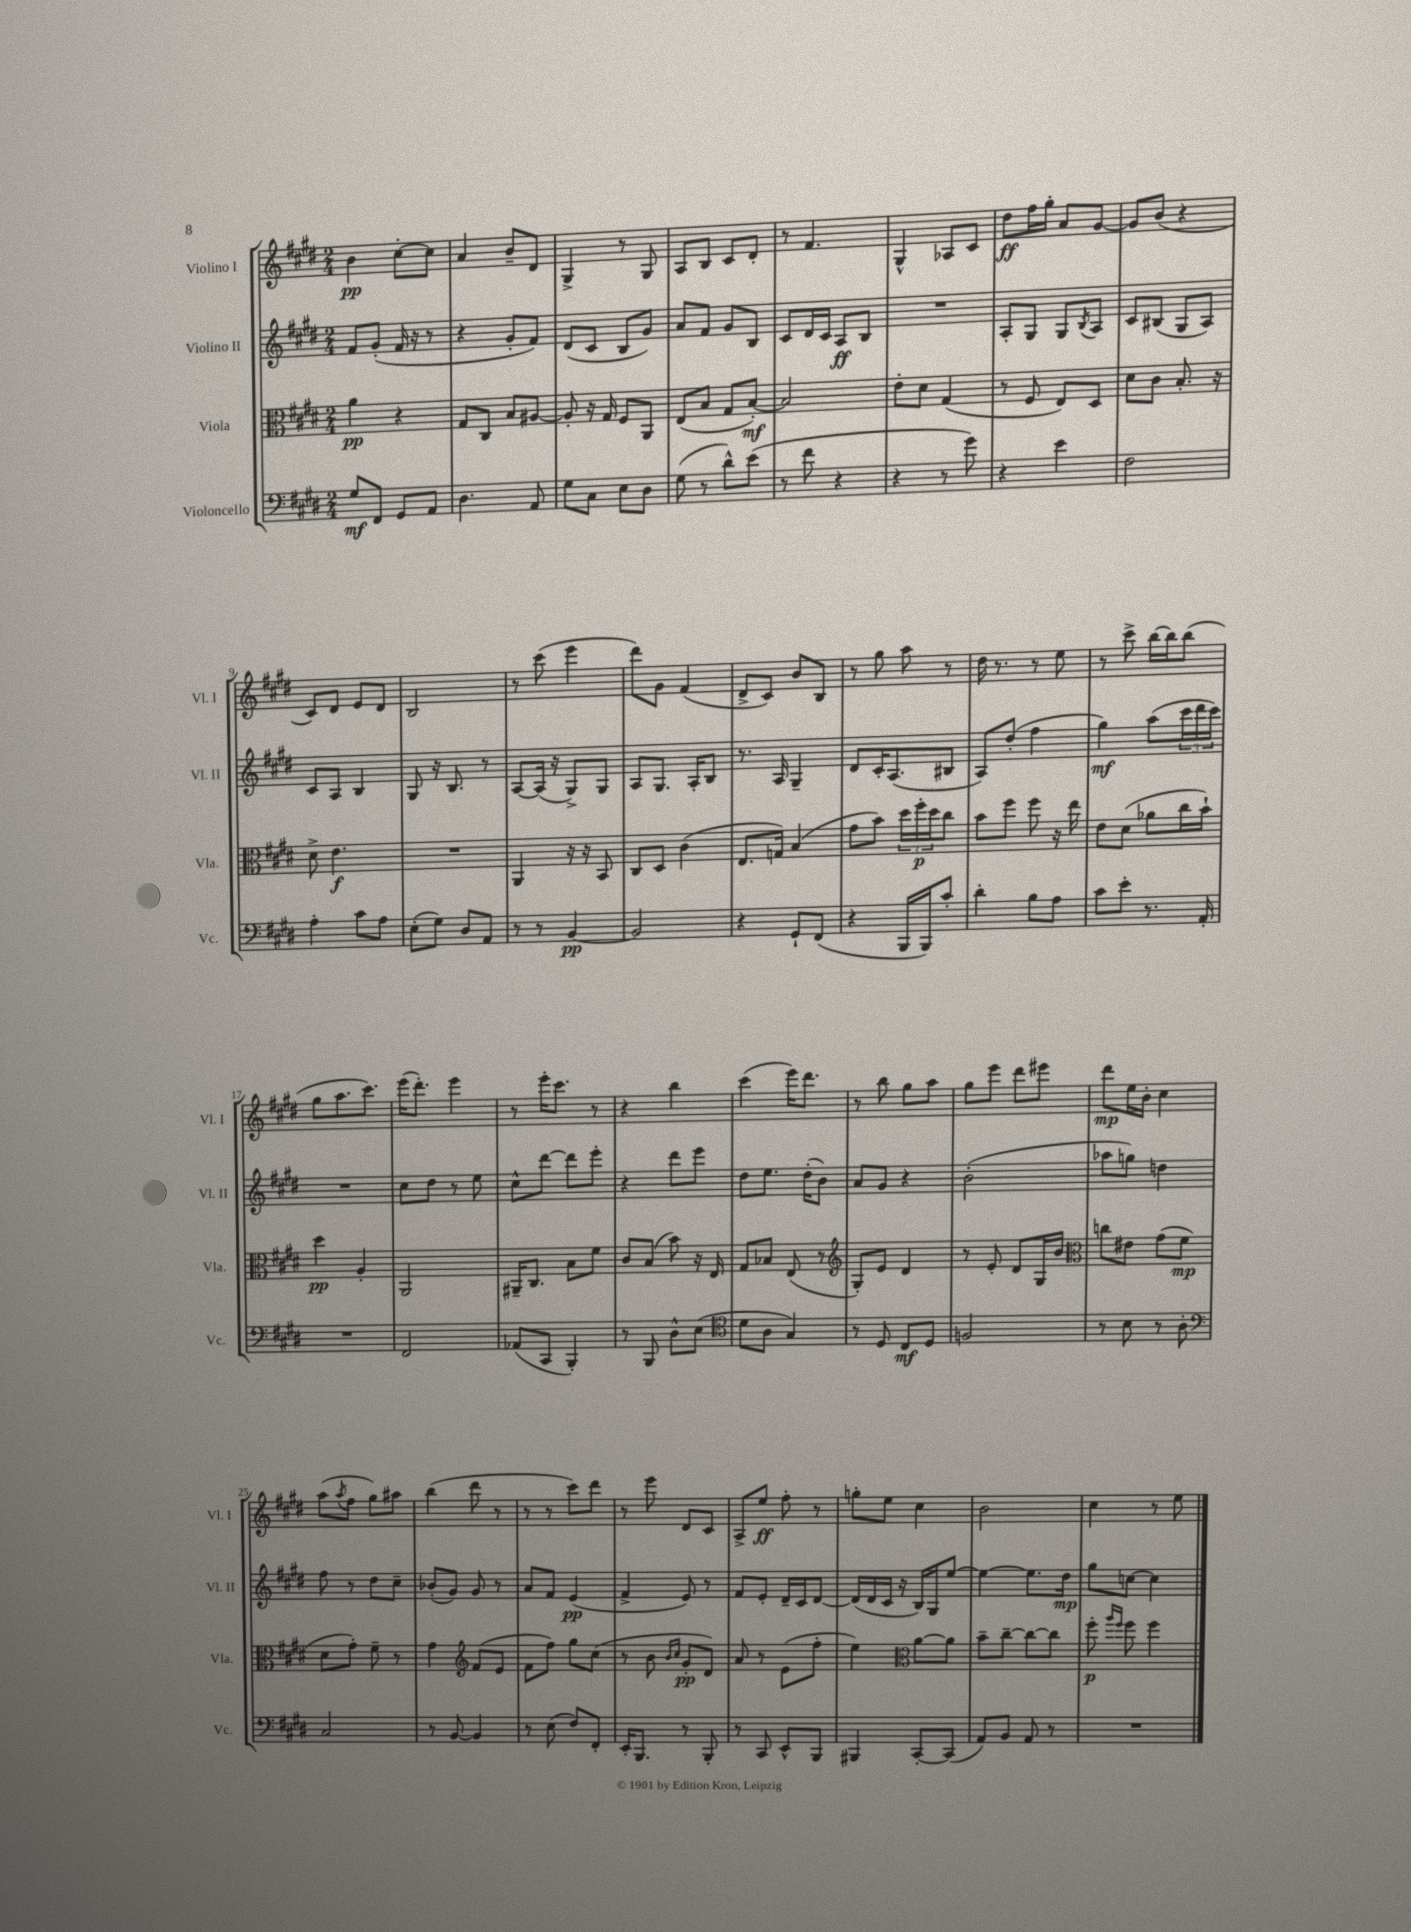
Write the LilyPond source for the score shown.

<<
\new StaffGroup <<
\new Staff = "s0" \with { instrumentName = "Violino I" shortInstrumentName = "Vl. I" } {
    \clef treble \key e \major \numericTimeSignature \time 2/4
    b'4\pp cis''8~-. cis''8 |
    a'4 b'8-- dis'8 |
    gis4-> r8 gis8 |
    a8 b8 cis'8 dis'8-. |
    r8 fis'4. |
    gis4-^ aes8 cis'8 |
    dis''8\ff fis''16 gis''16-. a'8 gis'8~ |
    gis'8 b'8( r4 |
    cis'8) dis'8 e'8 dis'8 |
    b2 |
    r8 cis'''8( e'''4 |
    dis'''8) gis'8 fis'4( |
    dis'8-> cis'8) b'8 b8 |
    r8 gis''8 a''8 r8 |
    dis''16 r8. r8 e''8 |
    r8 cis'''8-> b''16~ b''16 b''8( |
    gis''8 a''8. cis'''8.) |
    e'''16( dis'''8.-.) e'''4 |
    r8 e'''16-. cis'''8. r8 |
    r4 b''4 |
    cis'''4( e'''16) dis'''8. |
    r8 b''8 gis''8 a''8 |
    gis''8 e'''8 dis'''8 eis'''8 |
    dis'''8\mp e''16 b'16-. cis''4 |
    a''8( \acciaccatura { a''8 } fis''8 gis''8) ais''8 |
    b''4( dis'''8 r8 |
    r8 r8 cis'''8) dis'''8 |
    r8 e'''8 dis'8 cis'8 |
    a8-> e''8\ff fis''8-. r8 |
    g''8-. e''8 cis''4 |
    b'2 |
    cis''4 r8 e''8 \bar "|." |
}
\new Staff = "s1" \with { instrumentName = "Violino II" shortInstrumentName = "Vl. II" } {
    \clef treble \key e \major \numericTimeSignature \time 2/4
    fis'8 gis'8-.( fis'16 r16 r8 |
    r4 gis'8-. fis'8) |
    dis'8( cis'8 b8 gis'8) |
    a'8 fis'8 gis'8 b8 |
    cis'8 dis'16 cis'16 a8\ff b8 |
    R2 |
    a8-. gis8 gis8 \acciaccatura { b8 } a8 |
    cis'8 bis8( gis8 a8) |
    cis'8 a8 b4 |
    gis8 r16 b8. r8 |
    a8~ a16( r16 gis8->) gis8 |
    a8 gis8. a16-. b8 |
    r8. a16 gis4-- |
    dis'8 cis'16-. a8.( bis8 |
    a8) dis''8-.( fis''4 |
    gis''4\mf) a''8( \tuplet 3/2 { cis'''16 dis'''16 cis'''16) } |
    R2 |
    cis''8 dis''8 r8 e''8 |
    cis''8-^ dis'''8~ dis'''8 e'''8-. |
    r4 dis'''8 e'''8 |
    dis''8 e''8. dis''16-.( b'8) |
    a'8 gis'8 r4 |
    b'2-.( |
    aes''8 g''8) d''4 |
    fis''8 r8 dis''8 cis''8-- |
    bes'8-.( gis'8) gis'8 r8 |
    a'8 fis'8 e'4\pp( |
    fis'4-> e'8) r8 |
    fis'8 e'8-. dis'16-- cis'16 dis'8~ |
    dis'16( dis'16 cis'16 r16 b16) gis16 e''8~ |
    e''4~ e''8. dis''16\mp |
    gis''8 c''8~ c''4 \bar "|." |
}
\new Staff = "s2" \with { instrumentName = "Viola" shortInstrumentName = "Vla." } {
    \clef alto \key e \major \numericTimeSignature \time 2/4
    a'4\pp r4 |
    gis8 cis8 b8 ais8~ |
    ais8-. r16 gis16 fis8 a,8 |
    e8( b8 gis8 b8~-.\mf) |
    b2 |
    e'8-. dis'8 gis4( |
    r8 fis8 e8) dis8 |
    dis'8 cis'8 b8.-. r16 |
    dis'8-> e'4.\f |
    R2 |
    a,4 r16 r16 b,8 |
    cis8 dis8 cis'4( |
    e8. g16) b4( |
    gis'8 b'8) \tuplet 3/2 { dis''16 fis''16-.\p dis''16 } cis''8 |
    b'8 fis''8 fis''8 r16 e''16 |
    e'8 dis'8( aes'8 cis''16 b'16-!) |
    dis''4\pp a4-. |
    a,2 |
    ais,16-- cis8. b8 fis'8 |
    cis'8 b8( b'8) r16 e16 |
    gis8 bes8 e8( r8 |
    \clef treble gis8-.) e'8 dis'4 |
    r8 e'8-. dis'8 gis16 b'16 |
    \clef alto c''8 eis'8 gis'8( fis'8\mp |
    dis'8 gis'8-.) fis'8-- r8 |
    gis'4 \clef treble fis'8( e'8 |
    fis'8 fis''8) gis''8 cis''8( |
    r8 b'8 \grace { b'16 cis''16 } gis'8-.\pp dis'8) |
    a'8 r8 e'8( fis''8-. |
    e''4) \clef alto a'8~ a'8 |
    b'8-- cis''8~-- cis''8~ cis''8 |
    fis''8-.\p \grace { a''16 fis''16 } fis''8 fis''4 \bar "|." |
}
\new Staff = "s3" \with { instrumentName = "Violoncello" shortInstrumentName = "Vc." } {
    \clef bass \key e \major \numericTimeSignature \time 2/4
    gis8\mf fis,8 gis,8 a,8 |
    dis4. a,8 |
    gis8 cis8 e8 dis8 |
    gis8( r8 dis'8-^) e'8( |
    r8 fis'8 r4 |
    r4 r8 gis'8) |
    r4 e'4 |
    fis2 |
    a4-. cis'8 a8 |
    e8-.( gis8) dis8 a,8 |
    r8 r8 b,4~\pp |
    b,2 |
    r4 gis,8-! fis,8( |
    r4 b,,16 b,,16) cis'8-. |
    dis'4-. b8 a8 |
    cis'8 e'8-. r8. a,16-. |
    R2 |
    fis,2 |
    aes,8( cis,8 b,,4-.) |
    r8 b,,8 dis8-^ e8( |
    \clef tenor dis'8 a8 gis4) |
    r8 dis8 cis8\mf dis8 |
    f2 |
    r8 b8 r8 a8-. |
    \clef bass cis2 |
    r8 b,8~ b,4 |
    r8 e8( fis8) fis,8-. |
    e,16-. b,,8. r8 b,,8-. |
    r8 cis,8 e,8-^ b,,8 |
    bis,,4 cis,8~-. cis,8( |
    a,8) b,8 a,8 r8 |
    R2 \bar "|." |
}
>>
>>
